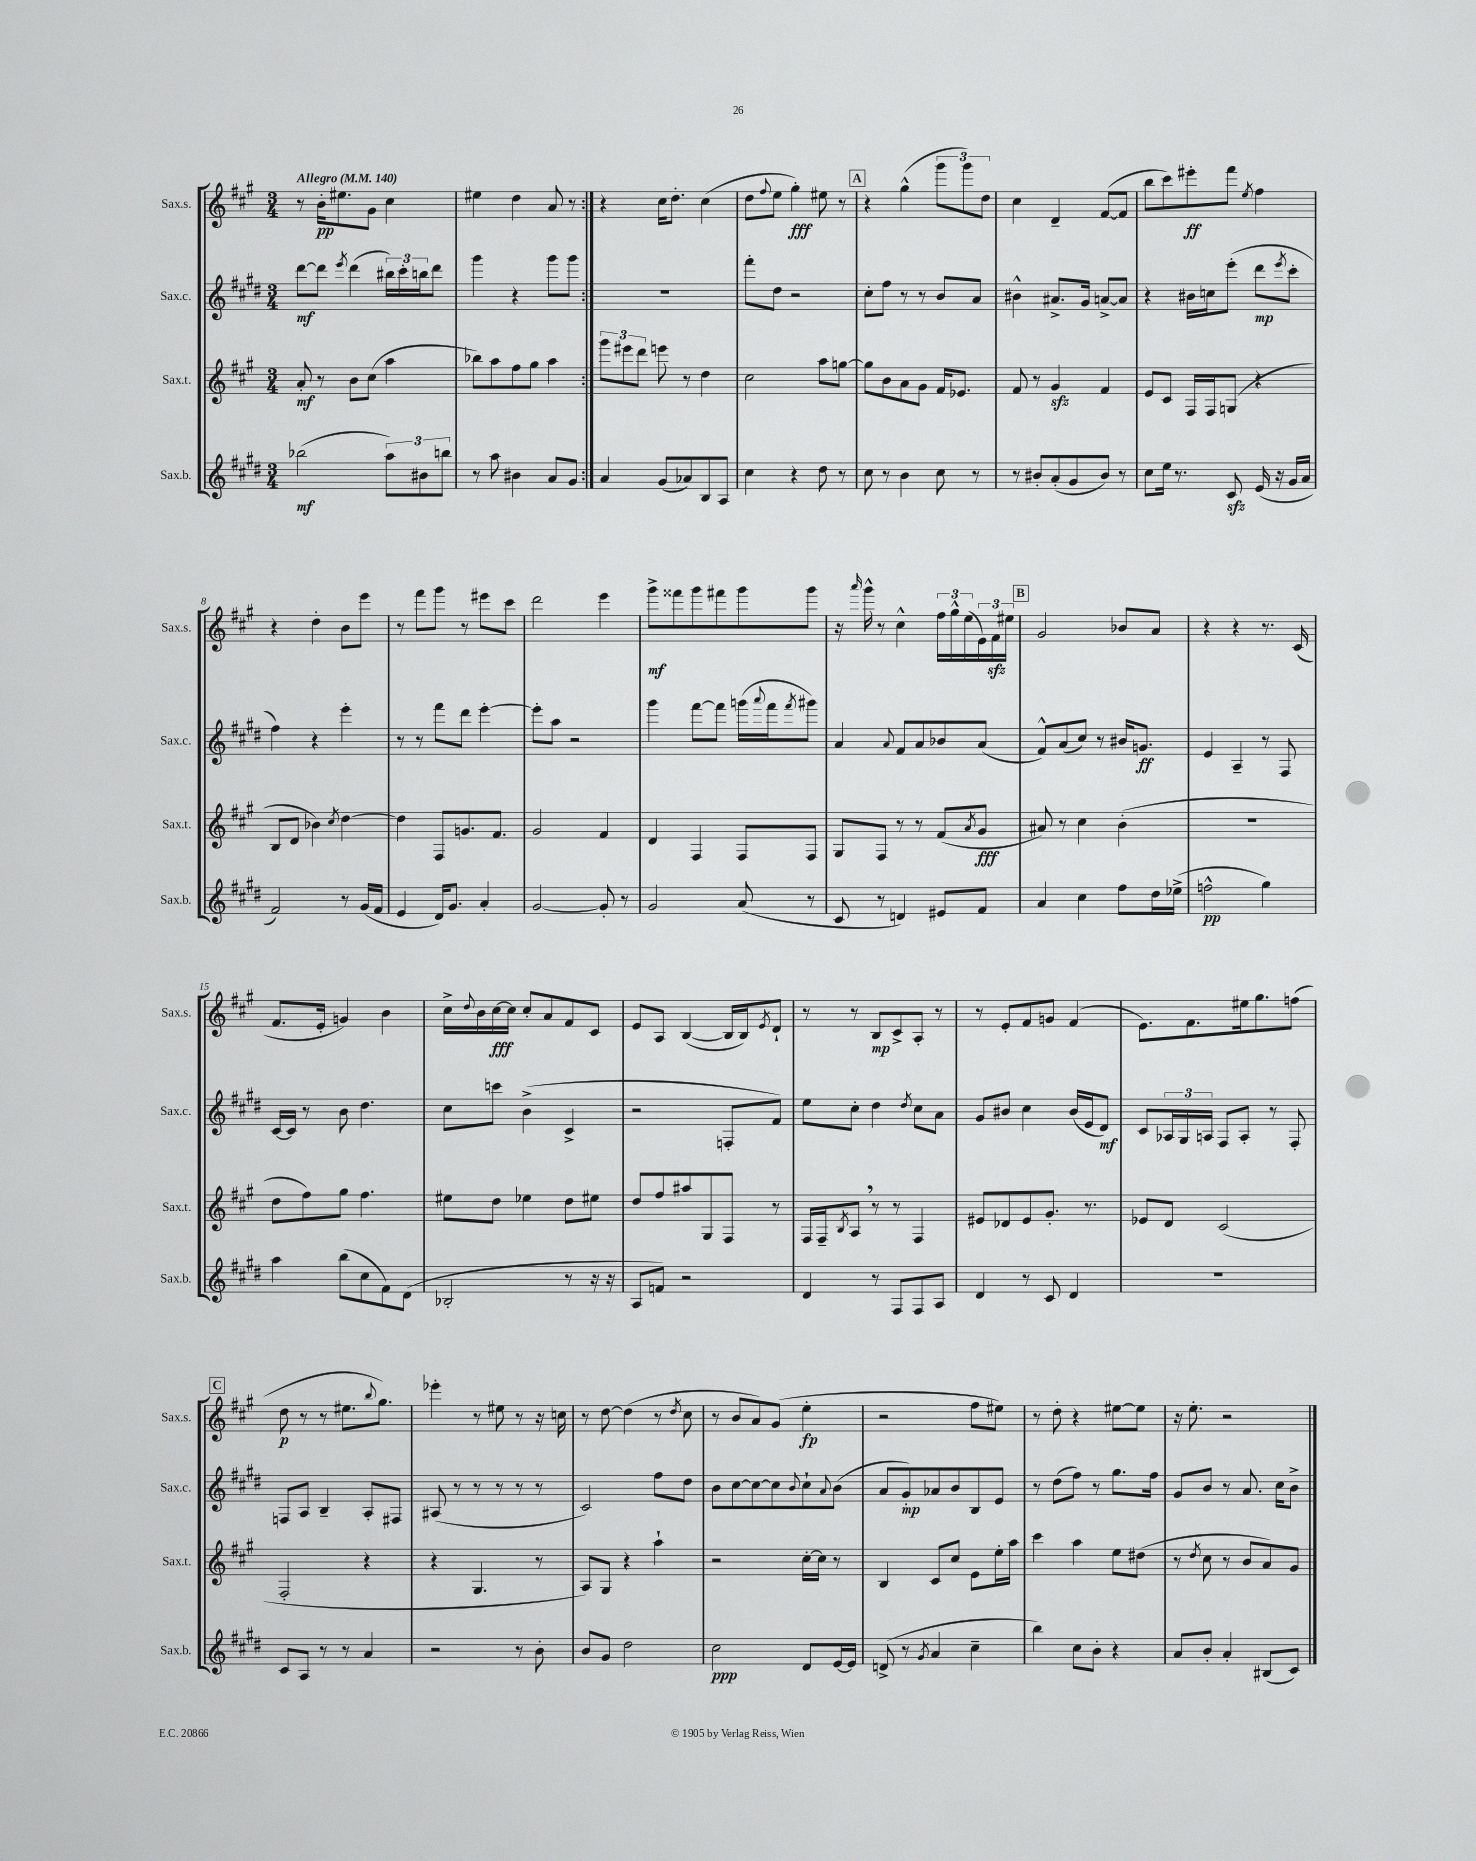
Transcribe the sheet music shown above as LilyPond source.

<<
\new StaffGroup <<
\new Staff = "s0" \with { instrumentName = "Sax.s." shortInstrumentName = "Sax.s." } {
    \clef treble \key a \major \numericTimeSignature \time 3/4 \tempo "Allegro" 4 = 140
    \repeat volta 2 { r8 b'16-.\pp eis''8. gis'8 cis''4 |
    eis''4 d''4 a'8 r8 | }
    r4 cis''16 d''8.-. cis''4( |
    d''8 \appoggiatura { fis''8 } e''8 gis''4-.\fff) eis''8 r8 |
    \mark \markup { \box "A" } r4 gis''4-^( \tuplet 3/2 { gis'''8 gis'''8) d''8 } |
    cis''4 d'4-- fis'8~( fis'8 |
    b''8 cis'''8) eis'''8-.\ff fis'''8 \acciaccatura { e''8 } fis''4 |
    r4 d''4-. b'8 e'''8 |
    r8 fis'''8 gis'''8 r8 eis'''8 cis'''8 |
    d'''2 e'''4 |
    gis'''8->\mf fisis'''8 gis'''8 fis'''8 gis'''8 gis'''8 |
    r16 \grace { a'''16 } gis'''16-^ r8 cis''4-^ \tuplet 3/2 { fis''16 gis''16-^ e''16( } \tuplet 3/2 { e'16) fis'16\sfz eis''16 } |
    \mark \markup { \box "B" } gis'2 bes'8 a'8 |
    r4 r4 r8. cis'16( |
    fis'8. e'16-. g'4) b'4 |
    cis''16-> \appoggiatura { d''8 } b'16 cis''16~\fff cis''16 cis''8-. a'8 fis'8 cis'8 |
    e'8 a8 b4~( b16 b16) \acciaccatura { e'8 } d'8-! |
    r8 r8 b8\mp cis'8-> a8-. r8 |
    r8 e'8-. fis'8 g'8 fis'4( |
    e'8.) fis'8. eis''16 gis''8. f''8( |
    \mark \markup { \box "C" } d''8\p r8 r8 eis''8. \appoggiatura { b''8 } gis''8.) |
    ees'''4-. r8 eis''8 r8 r16 c''16 |
    r8 d''8~ d''4( r8 \acciaccatura { d''8 } cis''8 |
    r8 b'8 a'8) gis'8( e''4-.\fp |
    r2 fis''8 eis''8) |
    r8 d''8-. r4 eis''8~ eis''8 |
    r16 e''8.-. r2 \bar "|." |
}
\new Staff = "s1" \with { instrumentName = "Sax.c." shortInstrumentName = "Sax.c." } {
    \clef treble \key e \major \numericTimeSignature \time 3/4
    \repeat volta 2 { dis'''8~\mf dis'''8 \acciaccatura { e'''8 } dis'''4( \tuplet 3/2 { bis''16) cis'''16-. b''16 } dis'''8 |
    gis'''4 r4 gis'''8 gis'''8 | }
    R2. |
    fis'''8-. dis''8 r2 |
    \mark \markup { \box "A" } cis''8-. fis''8 r8 r8 b'8 a'8 |
    bis'4-^ ais'8.-> gis'16 a'8~-> a'8 |
    r4 bis'16 c''16 e'''8-.( dis'''8\mp \acciaccatura { e'''8 } cis'''8-. |
    fis''4) r4 e'''4-. |
    r8 r8 fis'''8 dis'''8 e'''4~-. |
    e'''8-. a''8 r2 |
    gis'''4 fis'''8~ fis'''8 g'''16( \appoggiatura { a'''8 } fis'''16 \acciaccatura { fis'''8 } gis'''8) |
    a'4 \appoggiatura { a'8 } fis'8 a'8 bes'8 a'8( |
    \mark \markup { \box "B" } fis'8-^) a'8( cis''8) r8 bis'16 g'8.\ff |
    e'4 a4-- r8 fis8 |
    cis'16~ cis'16 r8 b'8 dis''4. |
    cis''8 c'''8 b'4->( cis'4-> |
    r2 f8-. fis'8) |
    e''8 cis''8-. dis''4 \acciaccatura { dis''8 } cis''8 a'8 |
    gis'8 bis'8 cis''4 bis'16( e'16 dis'8\mf) |
    cis'8 \tuplet 3/2 { aes16 gis16 a16 } fis8 a8-. r8 fis8-. |
    \mark \markup { \box "C" } f8 a8 b4-- a8-. fis8 |
    ais8( r8 r8 r8 r8 r8 |
    cis'2) fis''8 dis''8 |
    b'8 cis''8~ cis''8~ cis''8 \appoggiatura { b'8 } cis''8-! \appoggiatura { a'8 } b'8( |
    a'8 gis'8-.\mp) aes'8 b'8 b8 e'8 |
    r8 dis''8( fis''8) r8 gis''8. fis''16 |
    gis'8 b'8 r8 a'8. cis''16 b'8-> \bar "|." |
}
\new Staff = "s2" \with { instrumentName = "Sax.t." shortInstrumentName = "Sax.t." } {
    \clef treble \key a \major \numericTimeSignature \time 3/4
    \repeat volta 2 { a'8-.\mf r8 b'8 cis''8( a''4 |
    bes''8) a''8 fis''8 gis''8 a''4 | }
    \tuplet 3/2 { gis'''8 eis'''8 d'''8 } e'''8 r8 d''4 |
    cis''2 a''8 g''8~ |
    \mark \markup { \box "A" } g''8 b'8 a'8 gis'8 fis'16 ees'8. |
    fis'8 r8 gis'4\sfz fis'4 |
    e'8 cis'8 fis16 fis16 g8( r4 |
    b8 d'8 bes'4) \acciaccatura { cis''8 } d''4~ |
    d''4 fis8 g'8. fis'8. |
    gis'2 fis'4 |
    d'4 fis4 fis8 fis8 |
    gis8 fis8 r8 r8 fis'8( \acciaccatura { a'8 } gis'8\fff |
    \mark \markup { \box "B" } ais'8) r8 cis''4 b'4-.( |
    R2. |
    d''8 fis''8) gis''8 fis''4. |
    eis''8 d''8 ees''4 d''8 eis''8 |
    d''8 fis''8 ais''8 gis8 fis8 r8 |
    fis16 fis16-- \acciaccatura { b8 } a8 \breathe r8 r8 fis4 |
    eis'8 des'8 eis'8 gis'8.-. r8. |
    ees'8 d'8 cis'2( |
    \mark \markup { \box "C" } fis2-. r4 |
    r4 gis4. r8 |
    a8) gis8 r4 a''4-! |
    r2 cis''16~-. cis''16 r8 |
    b4 cis'8 cis''8 e'8 e''16-. a''16 |
    cis'''4 a''4 e''8 dis''8( |
    r8 \acciaccatura { d''8 } cis''8 r8 b'8 a'8) gis'8 \bar "|." |
}
\new Staff = "s3" \with { instrumentName = "Sax.b." shortInstrumentName = "Sax.b." } {
    \clef treble \key e \major \numericTimeSignature \time 3/4
    \repeat volta 2 { bes''2\mf( \tuplet 3/2 { a''8) bis'8 b''8 } |
    r8 a''8 bis'4 a'8 gis'8 | }
    a'4 gis'8( aes'8) b8 a8 |
    cis''4 r4 dis''8 r8 |
    \mark \markup { \box "A" } cis''8 r8 b'4 cis''8 r8 |
    r8 bis'8-. a'8-.( gis'8 bis'8) r8 |
    cis''8 e''16 r8. cis'8\sfz e'16( r16 gis'16 a'16 |
    fis'2) r8 gis'16( fis'16 |
    e'4 dis'16) gis'8. a'4-. |
    gis'2~ gis'8-. r8 |
    gis'2 a'8( r8 |
    cis'8 r8 d'4) eis'8 fis'8 |
    \mark \markup { \box "B" } a'4 cis''4 fis''8 dis''16 ees''16->( |
    f''2-^\pp gis''4) |
    a''4 b''8( cis''8 fis'8) dis'8( |
    bes2-. r8 r16 r16 |
    a8 f'8) r2 |
    dis'4 r8 fis8 fis8 a8 |
    dis'4 r8 cis'8 dis'4 |
    R2. |
    \mark \markup { \box "C" } cis'8 a8 r8 r8 a'4 |
    r2 r8 b'8-. |
    b'8 gis'8 dis''2 |
    cis''2\ppp dis'8 e'16~ e'16 |
    d'8->( r8 \acciaccatura { gis'8 } a'4 cis''4-- |
    b''4) cis''8 b'8-. r4 |
    a'8 b'8-. a'4-. bis8( cis'8) \bar "|." |
}
>>
>>
